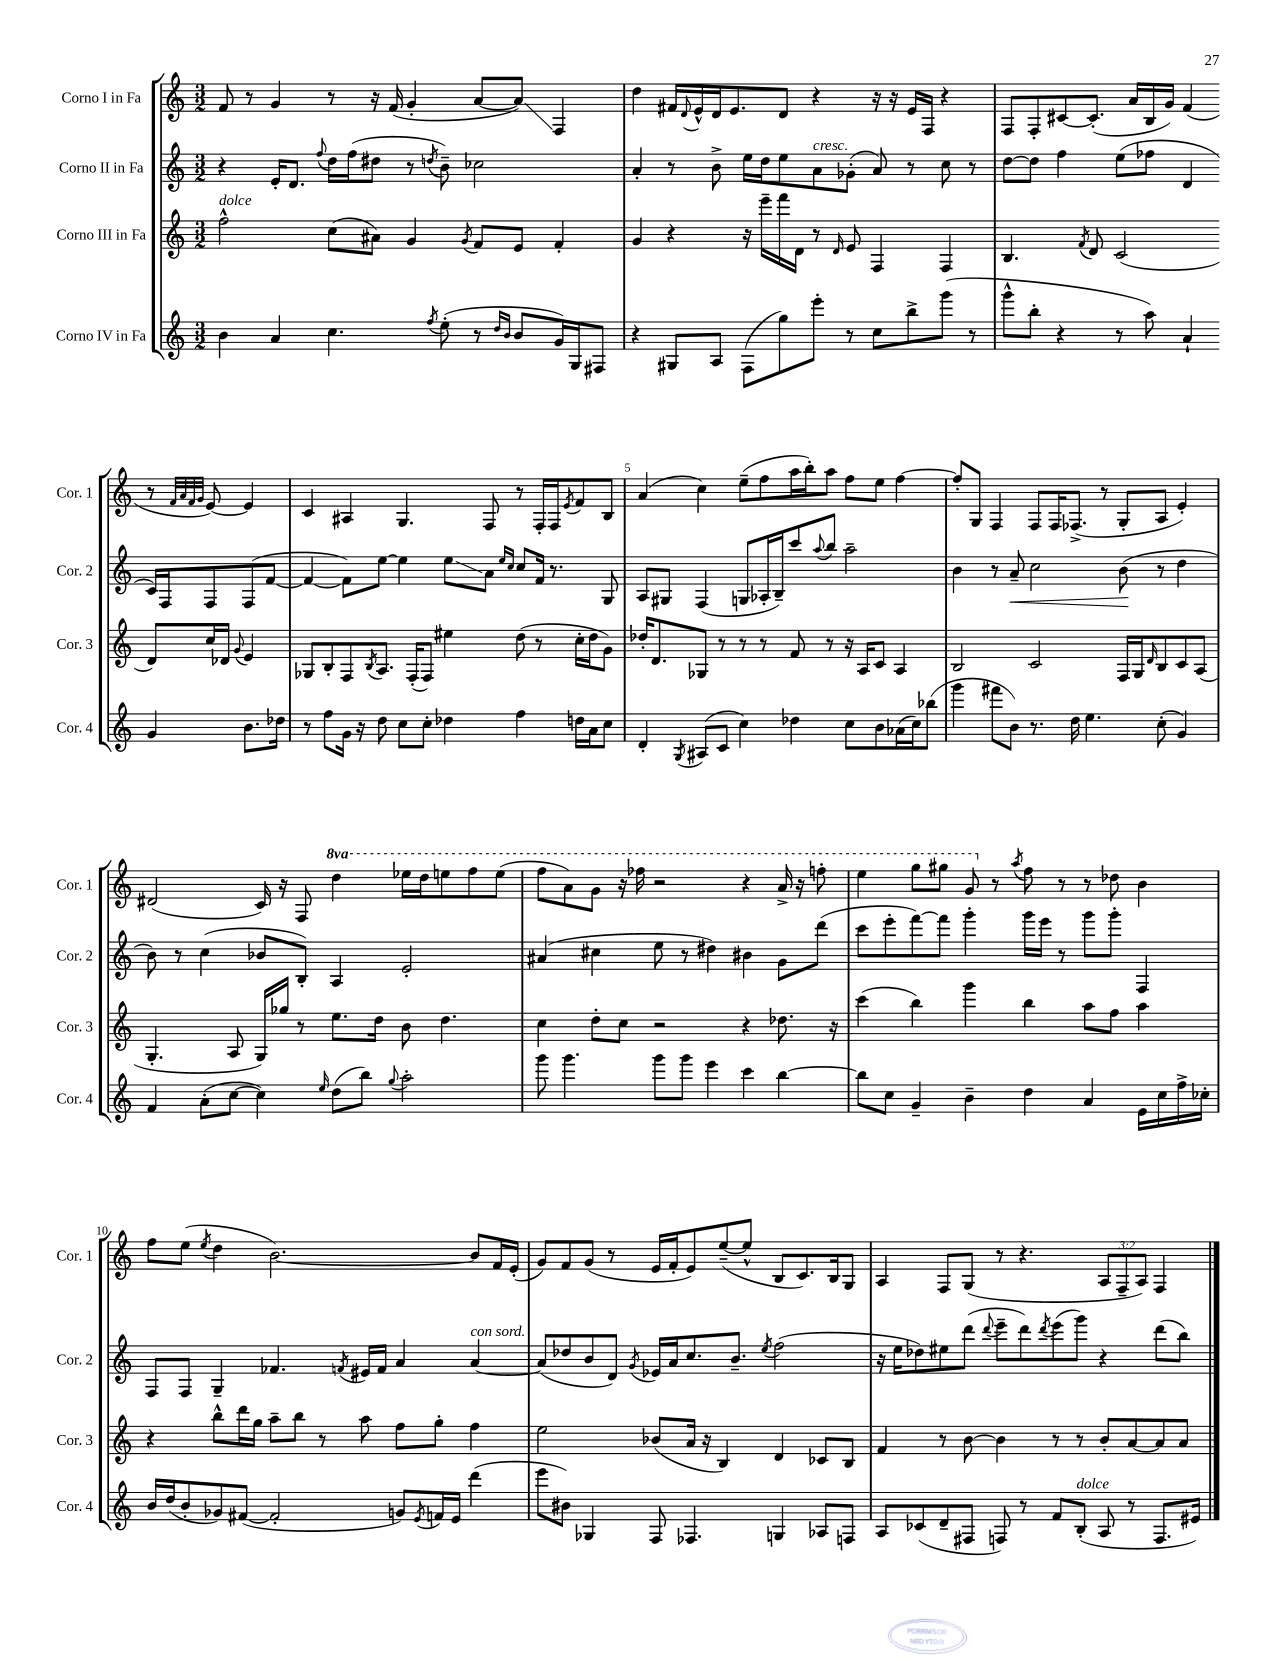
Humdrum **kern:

**kern	**kern	**kern	**kern
*staff4	*staff3	*staff2	*staff1
*clefG2	*clefG2	*clefG2	*clefG2
*k[]	*k[]	*k[]	*k[]
*M3/2	*M3/2	*M3/2	*M3/2
4b\	2ff^^\	4r	8f/
.	.	.	8r
4a/	.	16e'/LK	4g/
.	.	8.d/J	.
.	.	8qqff/	.
4.cc\	(8cc\L	16dd\LL	8r
.	.	(16ff\J	.
.	8a#\J)	8dd#\J	16r
.	.	.	(16f/
.	4g/	8r	4g'/
8qff/	.	8qdd/	.
(8ee'\	.	8b~\)	.
.	8qg/	.	.
8r	8f/L	2cc-\	[8a/L
16qqdd/LL	.	.	.
16qqb/JJ	.	.	.
8b/L	8e/J	.	8a/]J)
16g/L)	4f'/	.	4F/
16G/J	.	.	.
8F#/J	.	.	.
=	=	=	=
4r	4g/	4a'/	4dd\
8G#/L	4r	8r	16f#/LL
.	.	.	8qqd/
.	.	.	16e^^/
8A/J	.	8b^\	16d/J
.	.	.	8.e/
(8F\L	16r	16ee\LL	.
.	16eee~\LL	16dd\J	.
8gg\)	16fff\	8ee\	8d/J
.	16d\JJ	.	.
8eee'\J	8r	8a\	4r
.	16qqd/	.	.
8r	8e/	(8g-'\J	.
8cc\L	4F/	8a/)	16r
.	.	.	16r
8bb^\	.	8r	16e/LL
.	.	.	16F/JJ
(8ggg\J	4F/	8cc\	4r
8r	.	8r	.
=	=	=	=
8ggg^^\L	4.B/	[8dd\L	8F/L
8bb'\J	.	8dd\]J	8F'/
4r	.	4ff\	[8c#/
.	8qf/	.	.
.	8d/	.	(8.c#'/]J
8r	(2c/	(8ee\L	.
.	.	.	16a/LL
8aa\)	.	8ff-\J	16B/
.	.	.	16g/JJ)
4a`/	.	4d/	(4f/
4g/	8d/L)	16c/LL)	8r
.	.	16F/J	.
.	.	.	32qqf/LLL
.	.	.	32qqa/
.	.	.	32qqf/
.	.	.	32qqg/JJJ
.	16cc/L	8F/	[8e/)
.	16d-/JJ	.	.
.	8qqg/	.	.
8.b\L	4e/	(8F/	4e/]
.	.	[8f/J	.
16dd-\Jk	.	.	.
=	=	=	=
8r	8G-/L	4f/_	4c/
8ff\L	8B'/	.	.
16g\Jk	8F/	8f\]L)	4A#/
16r	.	.	.
.	8qB/	.	.
8dd\	8.A/J	[8ee\J	.
8cc\L	.	4ee\]	4.G/
.	(16F'/LK	.	.
8cc'\J	8F/J)	.	.
4dd-\	4ee#\	8ee\L	.
.	.	8a\J	8F/
.	.	16qqee/LL	.
.	.	16qqcc/JJ	.
4ff\	(8dd\	8cc/L	8r
.	8r	16f/Jk	16F'/LL
.	.	8.r	16F/J
.	.	.	8qe/
16dd\LL	16cc'\LL	.	8f/
16a\J	16dd\J	.	.
8cc\J	8g\J)	8G/	8B/J
=	=	=	=
4d'/	16dd-'/LK	8A/L	(4a/
.	8.d/	.	.
.	.	8G#/J	.
8qG/	.	.	.
(8A#/L	8G-/J	(4F/	4cc\)
8c/J	8r	.	.
4cc\)	8r	8G/L	(8ee~\L
.	8r	16A-'/L	8ff\
.	.	16B~/J)	.
4dd-\	8f/	8ccc/	16aa\L
.	.	.	16bb'\J)
.	.	8qqaa/	.
.	8r	8bb/J	8aa\J
8cc\L	16r	2aa~\	8ff\L
.	16A/LK	.	.
8b\	8c/J	.	8ee\J
(16a-\L	4A/	.	[4ff\
16cc\J)	.	.	.
(8bb-\J	.	.	.
=	=	=	=
4ggg\	2B/	4b\	8ff'/]L
.	.	.	8G/J
8fff#\L	.	8r	4F/
8b\J)	.	8a~/	.
8.r	2c/	2cc\	8F/L
.	.	.	16F/K
16dd\	.	.	(8.F-^/J
4.ee\	.	.	.
.	.	.	8r
.	16F/LL	(8b\	8G'/L
.	16G/J	.	.
.	16qqd/	.	.
(8cc'\	8B/	8r	8A/J
4g/)	8c/	4dd\	4e'/)
.	(8A/J	.	.
=	=	=	=
4f/	4.G'/	8b\)	(2d#/
.	.	8r	.
(8a'\L	.	(4cc\	.
[8cc\J	8A/	.	.
4cc\])	16G/LL)	8b-/L	16c/)
.	16gg-/JJ	.	16r
.	8r	8B'/J)	8F/
16qqee/	.	.	.
(8dd\L	8.ee\L	4A/	4ddd\
8bb\J)	.	.	.
.	16dd\Jk	.	.
8qqgg/	.	.	.
2aa'\	8b\	2e'/	16eee-\LL
.	.	.	16ddd\J
.	4.dd\	.	8eee\
.	.	.	8fff\
.	.	.	(8eee\J
=	=	=	=
8ggg\	4cc\	(4a#/	8fff\L
4.ggg\	.	.	8aa\)
.	8dd'\L	4cc#\	8gg\J
.	8cc\J	.	16r
.	.	.	16fff-\
8ggg\L	2r	8ee\	2r
8ggg\J	.	8r	.
4eee\	.	4dd#\)	.
4ccc\	4r	4b#\	4r
[4bb\	8.dd-\	8g\L	16aa^/
.	.	.	16r
.	.	(8ddd\J	8fff'\
.	16r	.	.
=	=	=	=
8bb\]L	(4ccc\	8ccc\L	4eee\
8cc\J	.	8eee'\	.
4g~/	4bb\)	[8fff\)	8ggg\L
.	.	8fff\]J	8ggg#\J
4b~\	4ggg\	4ggg'\	8gg/
.	.	.	8r
.	.	.	8qaa/
4dd\	4bb\	16ggg\LL	8ff\
.	.	16eee\JJ	.
.	.	8r	8r
4a/	8aa\L	8ggg\L	8r
.	8ff\J	8ggg'\J	8dd-\
16e\LL	4aa\	4F/	4b\
16cc\	.	.	.
16ff^\	.	.	.
16cc-'\JJ	.	.	.
=	=	=	=
16b/LL	4r	8F/L	8ff\L
(16dd/J	.	.	.
8b'/	.	8F/J	(8ee\J
.	.	.	8qee/
8g-/)	8bb^^\L	4G~/	4dd\
([8f#/J	16ddd\L	.	.
.	16gg\JJ	.	.
2f#'/]	8aa~\L	4.f-/	[2.b\)
.	8bb\J	.	.
.	8r	.	.
.	.	8qf/	.
.	8aa\	16e#/LL	.
.	.	16f/JJ	.
8g/L)	8ff\L	4a/	.
8qe/	.	.	.
16f/L	8gg'\J	.	.
16e/JJ	.	.	.
(4ddd\	4ff\	[4a/	8b/]L
.	.	.	16f/L
.	.	.	(16e'/JJ
=	=	=	=
8eee\L	2ee\	(8a/]L	8g/L)
8b#\J)	.	8dd-/	8f/
4G-/	.	8b/	(8g/J
.	.	8d/J)	8r
.	.	8qg/	.
8F/	(8b-/L	16e-/LL	16e/LL
.	.	16a/J	16f'/J
4.F-/	16a/Jk	8.cc/	8e/)
.	16r	.	.
.	4B/)	.	([8ee~/
.	.	8.b~/J	.
.	.	.	8ee^^/]J
.	.	8qee/	.
4G/	4d/	(2ff\	8B/L
.	.	.	8.c/)
8A-/L	8c-/L	.	.
.	.	.	16B/k
8F/J	8B/J	.	8G/J
=	=	=	=
8A/L	4f/	16r	4A/
.	.	16ee\LK	.
(8c-/	.	8dd-\)	.
8d~/	8r	8ee#\	8F/L
8F#/J	[8b\	(8ddd\J	(8G/J
.	.	8qqddd/	.
8F/)	4b\]	8eee~\L	8r
8r	.	8ddd\)	4.r
.	.	8qddd/	.
8f/L	8r	(8eee\	.
(8B'/J	8r	8ggg\J)	.
8A/	8b'/L	4r	12A/L
.	.	.	12F~/
8r	[8a/	.	.
.	.	.	12A/J)
8.F/L	8a/]	(8ddd\L	4F/
.	8a/J	8bb\J)	.
16e#/Jk)	.	.	.
==	==	==	==
*-	*-	*-	*-
